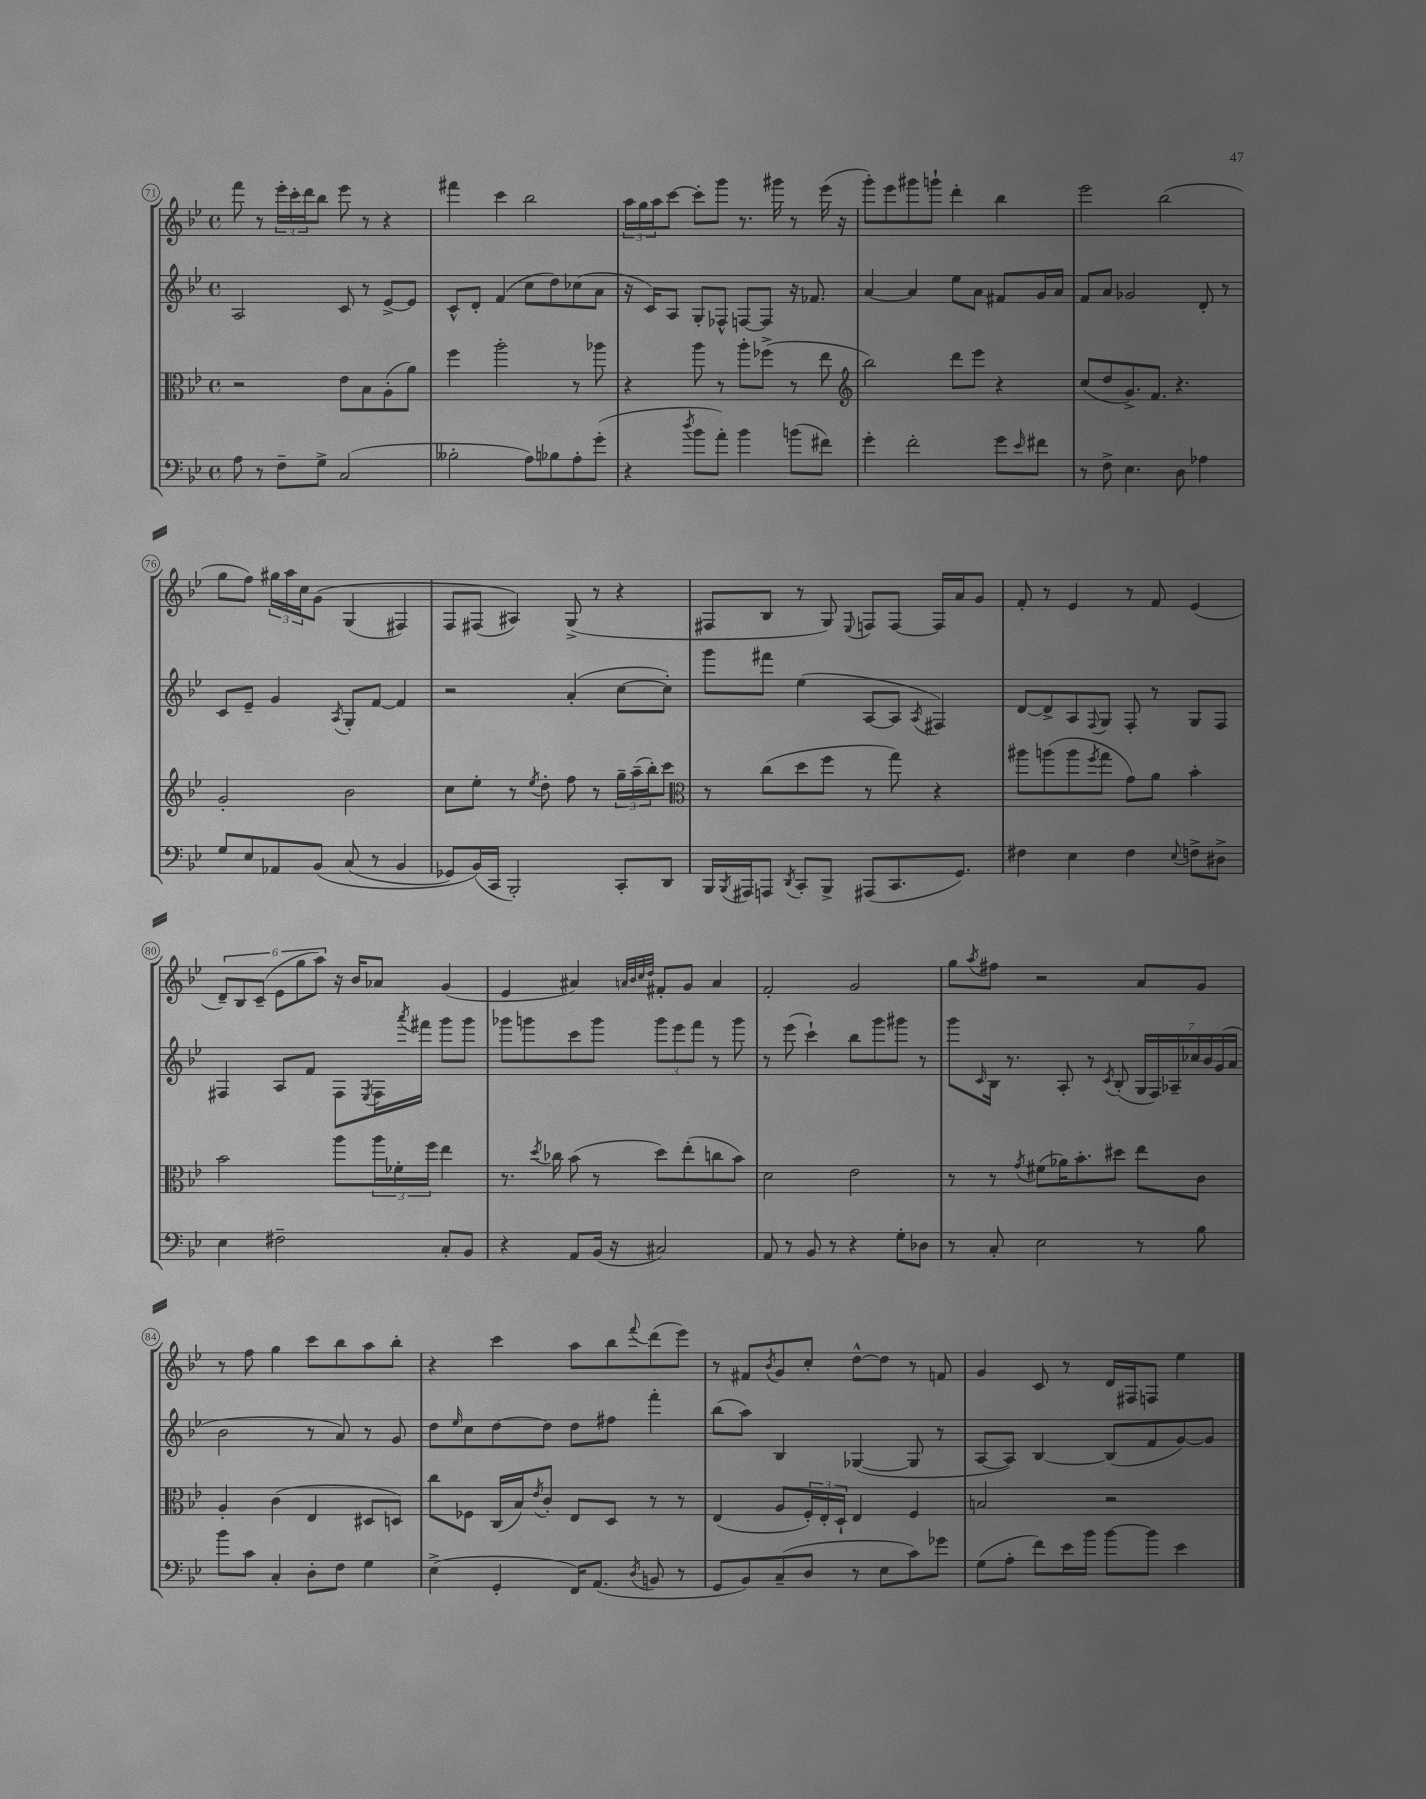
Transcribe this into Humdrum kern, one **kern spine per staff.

**kern	**kern	**kern	**kern
*staff4	*staff3	*staff2	*staff1
*clefF4	*clefC3	*clefG2	*clefG2
*k[b-e-]	*k[b-e-]	*k[b-e-]	*k[b-e-]
*M4/4	*M4/4	*M4/4	*M4/4
*met(c)	*met(c)	*met(c)	*met(c)
8A	2r	2A	8fff
8r	.	.	8r
8F~	.	.	24eee-'
.	.	.	24ccc'
.	.	.	24ddd
8G^	.	.	8bb-
(2C	8e-	8c	8eee-
.	8B-	8r	8r
.	(8A'	[8e-^	4r
.	8a)	8e-]	.
=	=	=	=
2B--'	4ff	8c^^	4fff#
.	.	8d'	.
.	2aa'	(4f	4ccc
8A)	.	8cc	2bb-
8B-	.	8dd)	.
8A'	8r	(8cc-	.
(8g'	8aa-	8a	.
=	=	=	=
4r	4r	16r	24aa
.	.	.	24gg
.	.	16c)	.
.	.	.	24aa
.	.	8A	[8ccc
8qdd	.	.	.
8b-	8aa	8G'	8ccc']
8a')	8r	8F-^^	8ggg
4b-	8aa'	[8F	8.r
.	(8ff-^	8F]	.
.	.	.	16ggg#
(8b	8r	16r	8r
.	.	8.f-	.
8f#)	8ee-	.	(16eee-
.	.	.	16r
=	=	=	=
*	*clefG2	*	*
4g'	2bb-)	[4a	8ggg')
.	.	.	8eee-
2f'	.	4a]	8ggg#
.	.	.	8ggg`
.	8ddd	8ee-	4ddd'
.	8eee-	8a	.
8g	4r	8f#	4bb-
16qqe-	.	.	.
8f#	.	16g	.
.	.	16a	.
=	=	=	=
8r	(8cc	8f	2eee-
8F^	8dd	8a	.
4.E-	8.g^)	2g-	.
.	8.f	.	.
.	.	.	(2bb-
8D	4.r	.	.
4A-	.	8d'	.
.	.	8r	.
=	=	=	=
8G	2g'	8c	8gg
8E-	.	8e-~	8ff)
8AA-	.	4g	24gg#
.	.	.	24aa
.	.	.	24cc
&(8BB-	.	.	&(8g
.	.	8qA	.
(8C	2b-	8G'	(4G
8r	.	[8f	.
4BB-	.	4f]	4F#)
=	=	=	=
8GG-)	8cc	2r	8F
(16BB-&)	8ee-'	.	(8F#
16CC	.	.	.
2BBB-')	8r	.	4A#)&)
.	8qee-	.	.
.	8dd'	.	.
.	8ff	(4a'	(8G^
.	8r	.	8r
8CC'	24gg~	[8cc	4r
.	(24aa~	.	.
.	24bb-')	.	.
8DD	8ccc	8cc'])	.
=	=	=	=
*	*clefC3	*	*
16BBB-	8r	8ggg	8F#
8qBBB-	.	.	.
16AAA#	.	.	.
8AAA	(8cc	8fff#	8B-
8qDD	.	.	.
8CC'	8dd	(4ee-	8r
8BBB-^	8ff	.	8G)
.	.	.	8qqE-
(8AAA#	8r	[8A	8F
8.CC	8gg)	8A]	[8F
.	.	8qA	.
.	4r	4F#)	16F]
8.GG)	.	.	16a
.	.	.	8g
=	=	=	=
4F#	8aa#	[8d	8f'
.	(8aa	8d^]	8r
4E-	8aa	8A	4e-
.	8qff	8qqF	.
.	8gg	8G	.
4F#	8g)	8F'	8r
.	8a	8r	8f
8qqE-	.	.	.
8F^	4b-'	8G	(4e-
8D#^	.	8F	.
=	=	=	=
4E-	2b-	4F#	12d~)
.	.	.	12B-
.	.	.	(12c~
2F#~	.	8A	12e-
.	.	.	12gg
.	.	8f	.
.	.	.	12aa)
.	8aa	8F#	16r
.	.	.	16b-
.	.	8qE-	.
.	24aa	16F#	8a-
.	24f-'	.	.
.	.	8qaaa	.
.	.	16fff#	.
.	24ff	.	.
8C'	4ee-	8ggg	(4g
8BB-	.	8ggg	.
=	=	=	=
4r	8.r	8ggg-	4e-
.	.	8ggg	.
.	8qdd	.	.
.	16cc-	.	.
8AA	(8b-	8ccc	4a#)
(16BB-	8r	8ggg	.
16r	.	.	.
.	.	.	32qqa
.	.	.	32qqb-
.	.	.	32qqcc
.	.	.	32qqdd
2C#)	8dd)	12ggg	8f#'
.	.	12eee-	.
.	(8ee-'	.	8g
.	.	12fff	.
.	8cc	8r	4a
.	8b-)	8ggg	.
=	=	=	=
8AA	2d	8r	2f'
8r	.	(8eee-	.
8BB-	.	4ccc`)	.
8r	.	.	.
4r	2e-	8bb-	2g
.	.	8ggg	.
8G'	.	8ggg#	.
8D-	.	8r	.
=	=	=	=
8r	8r	8ggg	8gg
.	.	16qqc	8qaa
8C'	8r	16B-	8ff#
.	.	8.r	.
.	8qg	.	.
2E-	(8f#	.	2r
.	16a-)	8A'	.
.	8.b-'	.	.
.	.	8r	.
.	.	8qc	.
.	8dd#	(8B-'	.
8r	8ee-	28G	8a
.	.	28F)	.
.	.	28A-~	.
.	.	28cc-	.
8B-	8c	.	8g
.	.	28b-	.
.	.	(28g	.
.	.	28a	.
=	=	=	=
8b-	4A'	2b-	8r
8c	.	.	8ff
4C'	(4c	.	4gg
8D'	4E-	8r	8ccc
8F	.	8a)	8bb-
4G	8D#	8r	8aa
.	8D)	8g	8bb-'
=	=	=	=
(4E-^	8cc	8dd	4r
.	.	16qqee-	.
.	8F-	8cc	.
4GG'	(16C	[8dd	4ccc
.	16B-)	.	.
.	8qe-	.	.
.	8c'	8dd]	.
16FF)	8E-	8dd	8aa
(8.AA	.	.	.
.	8D	8ff#	8bb-
8qD	.	.	8qqfff
8BB	8r	4fff'	(8ddd
8r	8r	.	8eee-)
=	=	=	=
8GG	(4E-	(8bb-	8r
8BB-)	.	8aa)	8f#
.	.	.	8qb-
(8C~	8A	4B-	8g
8D	24F')	.	8cc'
.	24E-'	.	.
.	24D`	.	.
8r	4E-	([4G-	[8dd^^
8E-	.	.	8dd]
8c)	4F	8G-]	8r
8g-	.	8r	8f
=	=	=	=
(8G	2B	[8A	4g
8A'	.	8A])	.
8f)	.	[4B-	8c
16e-	.	.	8r
16b-	.	.	.
[8b-	2r	(8B-]	16d
.	.	.	16F#
8b-]	.	8f	8F
4e-	.	[8g)	4ee-
.	.	8g]	.
==	==	==	==
*-	*-	*-	*-
